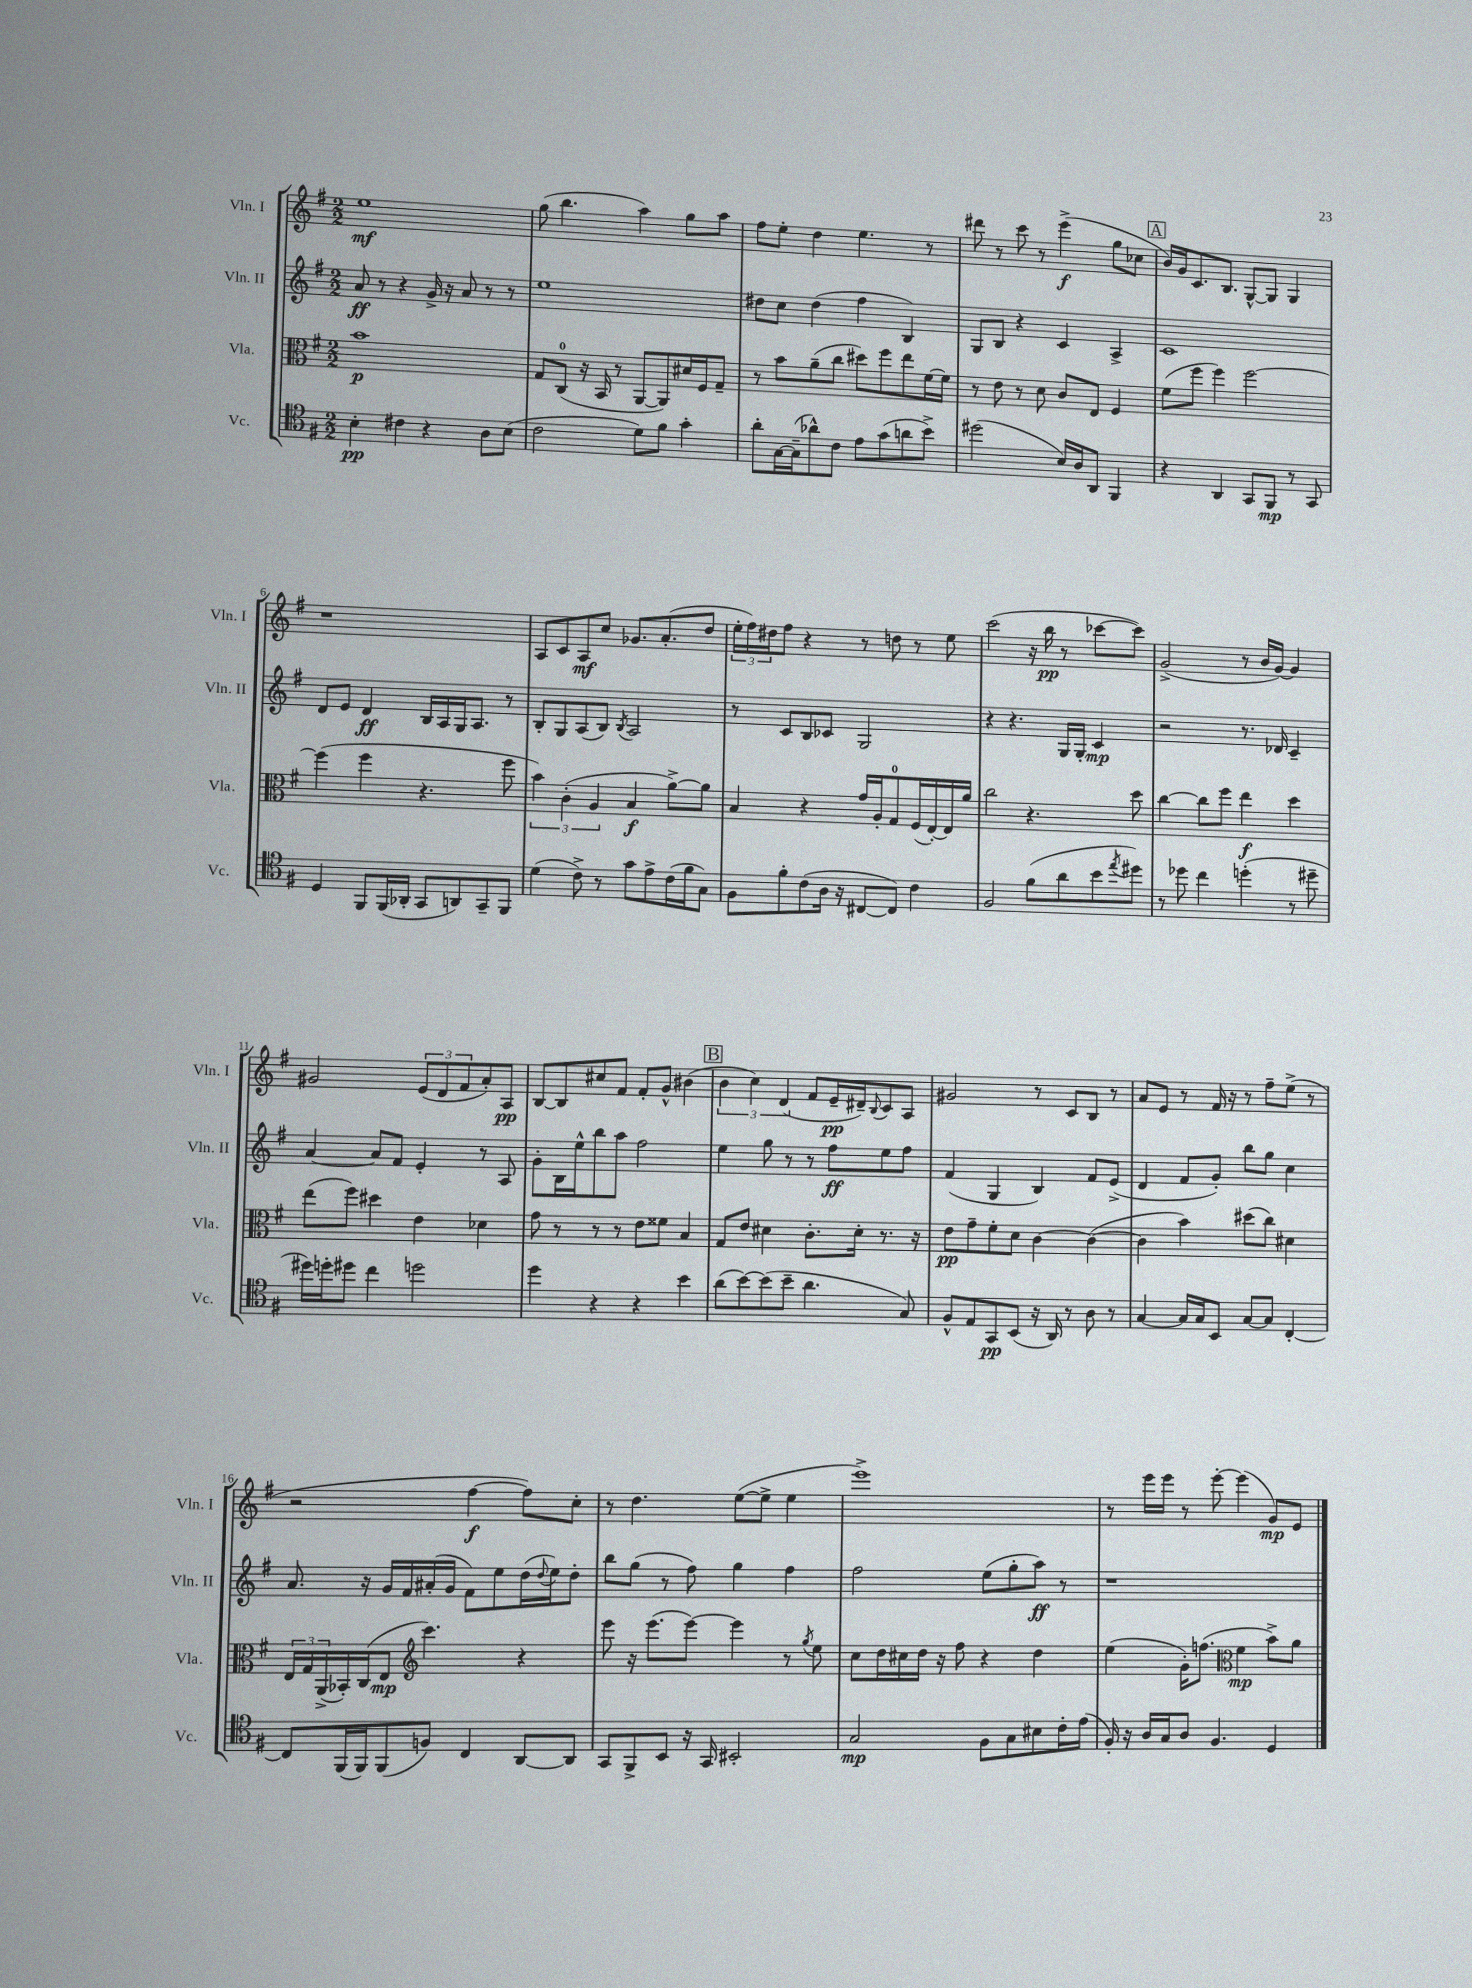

**kern	**kern	**kern	**kern
*staff4	*staff3	*staff2	*staff1
*clefC4	*clefC3	*clefG2	*clefG2
*k[f#]	*k[f#]	*k[f#]	*k[f#]
*M2/2	*M2/2	*M2/2	*M2/2
4B'	1b	8a	1ee
.	.	8r	.
4c#	.	4r	.
4r	.	16g^	.
.	.	16r	.
.	.	8a	.
8A	.	8r	.
(8B	.	8r	.
=	=	=	=
2c	8G	1ee	(8gg
.	(8C	.	4.bb
.	16r	.	.
.	16BB	.	.
.	8r	.	.
8d)	[8AA	.	4aa)
8f#	8AA])	.	.
4g'	16d#	.	8gg
.	16F#	.	.
.	8G~	.	8aa
=	=	=	=
8a'	8r	8dd#	8ff#
[16G	8b	8cc	8ee'
(16G~]	.	.	.
8a-^^)	(8a~	(4dd#	4dd
8c	8cc	.	.
8e	8dd#)	4ff#	4.ee
(8g	8ff#	.	.
8a	8ee	4B)	.
8b^)	[16f#	.	8r
.	16f#]	.	.
=	=	=	=
(2dd#	8r	8G	8ddd#
.	8e	8B	8r
.	8r	4r	8ccc
.	8d	.	8r
16B)	8c	4c	(4eee^
16A	.	.	.
8AA	8E	.	.
4FF#	4F#	4A^	8gg
.	.	.	8cc-
=	=	=	=
4r	(8f#	1c	16b)
.	.	.	16g
.	8ff#	.	8.c
4AA	4ff#)	.	.
.	.	.	8.B
8GG	[2ff#	.	[8G^^
8FF#	.	.	8G]
8r	.	.	4G
8GG	.	.	.
=	=	=	=
4D	(4ff#]	8d	1r
.	.	8e	.
8FF#	4ff#	4d	.
(16FF#	.	.	.
16AA-'	.	.	.
8GG	4.r	16B	.
.	.	16A	.
8AA)	.	16G	.
.	.	8.A	.
8GG~	.	.	.
8FF#	8ff#	8r	.
=	=	=	=
(4d	6b)	8B'	8A
.	.	8G	8c
.	(6c'	.	.
8c^)	.	(8A	8A
.	6A	.	.
8r	.	8B)	8cc
.	.	8qB	.
8g	4B	2A	8.g-
8e^	.	.	.
.	.	.	(8.a'
(16c	[8a^)	.	.
16f#	.	.	.
8G)	8a]	.	8dd
=	=	=	=
8F#	4B	8r	24ee'
.	.	.	24ff#)
.	.	.	24dd#
8f#'	.	8c	8ff#
(8c	4r	8B	4r
16A	.	8c-	.
16r	.	.	.
[8C#	16g	2G	8r
.	16A'	.	.
8C#])	8G	.	8dd
4c	(16F#	.	8r
.	[16E')	.	.
.	16E]	.	8ee
.	16a	.	.
=	=	=	=
2F#	2cc	4r	(2ccc
.	.	4.r	.
(8f#	4.r	.	16r
.	.	.	16bb
8a	.	16G	8r
.	.	16G'	.
8b	.	4c	[8ccc-
8qee	.	.	.
8dd#)	8dd	.	8ccc-])
=	=	=	=
8r	[4cc	2r	(2g^
8dd-	.	.	.
4cc	8cc]	.	.
.	8ff#	.	.
(4dd'	4ee	8.r	8r
.	.	.	16b
.	.	16d-	[16g)
8r	4dd	4c~	4g]
8dd#~	.	.	.
=	=	=	=
16dd#)	(8ee	[4a	2g#
16dd'	.	.	.
8dd#	8ff#)	.	.
4cc	4dd#	8a]	.
.	.	8f#	.
2dd	4e	4e'	(12e
.	.	.	12d
.	.	.	12f#
.	4d-	8r	8a')
.	.	8A	8A
=	=	=	=
4dd	8g	8g'	[8B
.	8r	16B	8B]
.	.	16ee^^	.
4r	8r	8bb	8cc#
.	8r	8aa	8f#
4r	8e	2ff#	8f#'
.	8f##	.	8g^^
4b	4B	.	(4b#
=	=	=	=
(8a	8G	4ee	6b
[8b)	8e	.	.
.	.	.	6cc)
(8b]	4d#	8gg	.
.	.	.	(6d
8b~	.	8r	.
4.a	8.c'	8r	8f#
.	.	8ff#	16e~
.	16d#'	.	16d#~)
.	.	.	8qqB
.	8.r	8ee	8c
8G)	.	8ff#	8A
.	16r	.	.
=	=	=	=
8F#^^	8e	(4f#	2g#
8E	8g~	.	.
8GG	8f#'	4G	.
(8BB	8d	.	.
16r	[4c	4B)	8r
16AA)	.	.	.
8r	.	.	8c
8A	(4c_	8f#	8B
8r	.	(8e^	8r
=	=	=	=
[4G	4c]	4d	8a
.	.	.	8e
16G]	4b)	8f#	8r
16G	.	.	.
8BB	.	8g')	16f#
.	.	.	16r
[8G	(8dd#	8bb	8r
8G]	8cc)	8gg	8ff#~
[4C'	4d#	4cc	(8ee^
.	.	.	8r
=	=	=	=
8C]	24E	8.a	2r
.	24G	.	.
.	(24AA^	.	.
(16FF#	16BB-')	.	.
16FF#)	(16C	16r	.
(8FF#	8E	16g	.
.	.	16f#	.
*	*clefG2	*	*
8F)	4.ccc)	(16a#'	.
.	.	16g	.
4C	.	8f#)	[4ff#
.	.	8ee	.
[8AA	4r	(16dd	8ff#])
.	.	8qqdd	.
.	.	16ee)	.
8AA]	.	8dd'	8cc'
=	=	=	=
8GG	8eee	8bb	8r
8FF#^	16r	(8gg	4.dd
.	(8.eee	.	.
8BB	.	8r	.
16r	[8eee)	8ff#)	.
16GG	.	.	.
2BB#'	4eee]	4gg	([8ee
.	.	.	8ee^]
.	8r	4ff#	4ee
.	8qgg	.	.
.	8ee	.	.
=	=	=	=
2G	8cc	2ff#	1eee^)
.	16dd	.	.
.	16cc#	.	.
.	16dd	.	.
.	16r	.	.
.	8ff#	.	.
8F#	4r	(8ee	.
8G	.	8gg'	.
8B#	4dd	8aa)	.
16c'	.	8r	.
(16e	.	.	.
=	=	=	=
16F#')	(4ee	1r	8r
16r	.	.	.
16A	.	.	16eee
16G	.	.	16eee
8A	16g')	.	8r
.	(8.ff	.	.
4.F#	.	.	[8eee'
*	*clefC3	*	*
.	4f#	.	(4eee]
4D	8b^)	.	8g)
.	8a	.	8e
==	==	==	==
*-	*-	*-	*-
